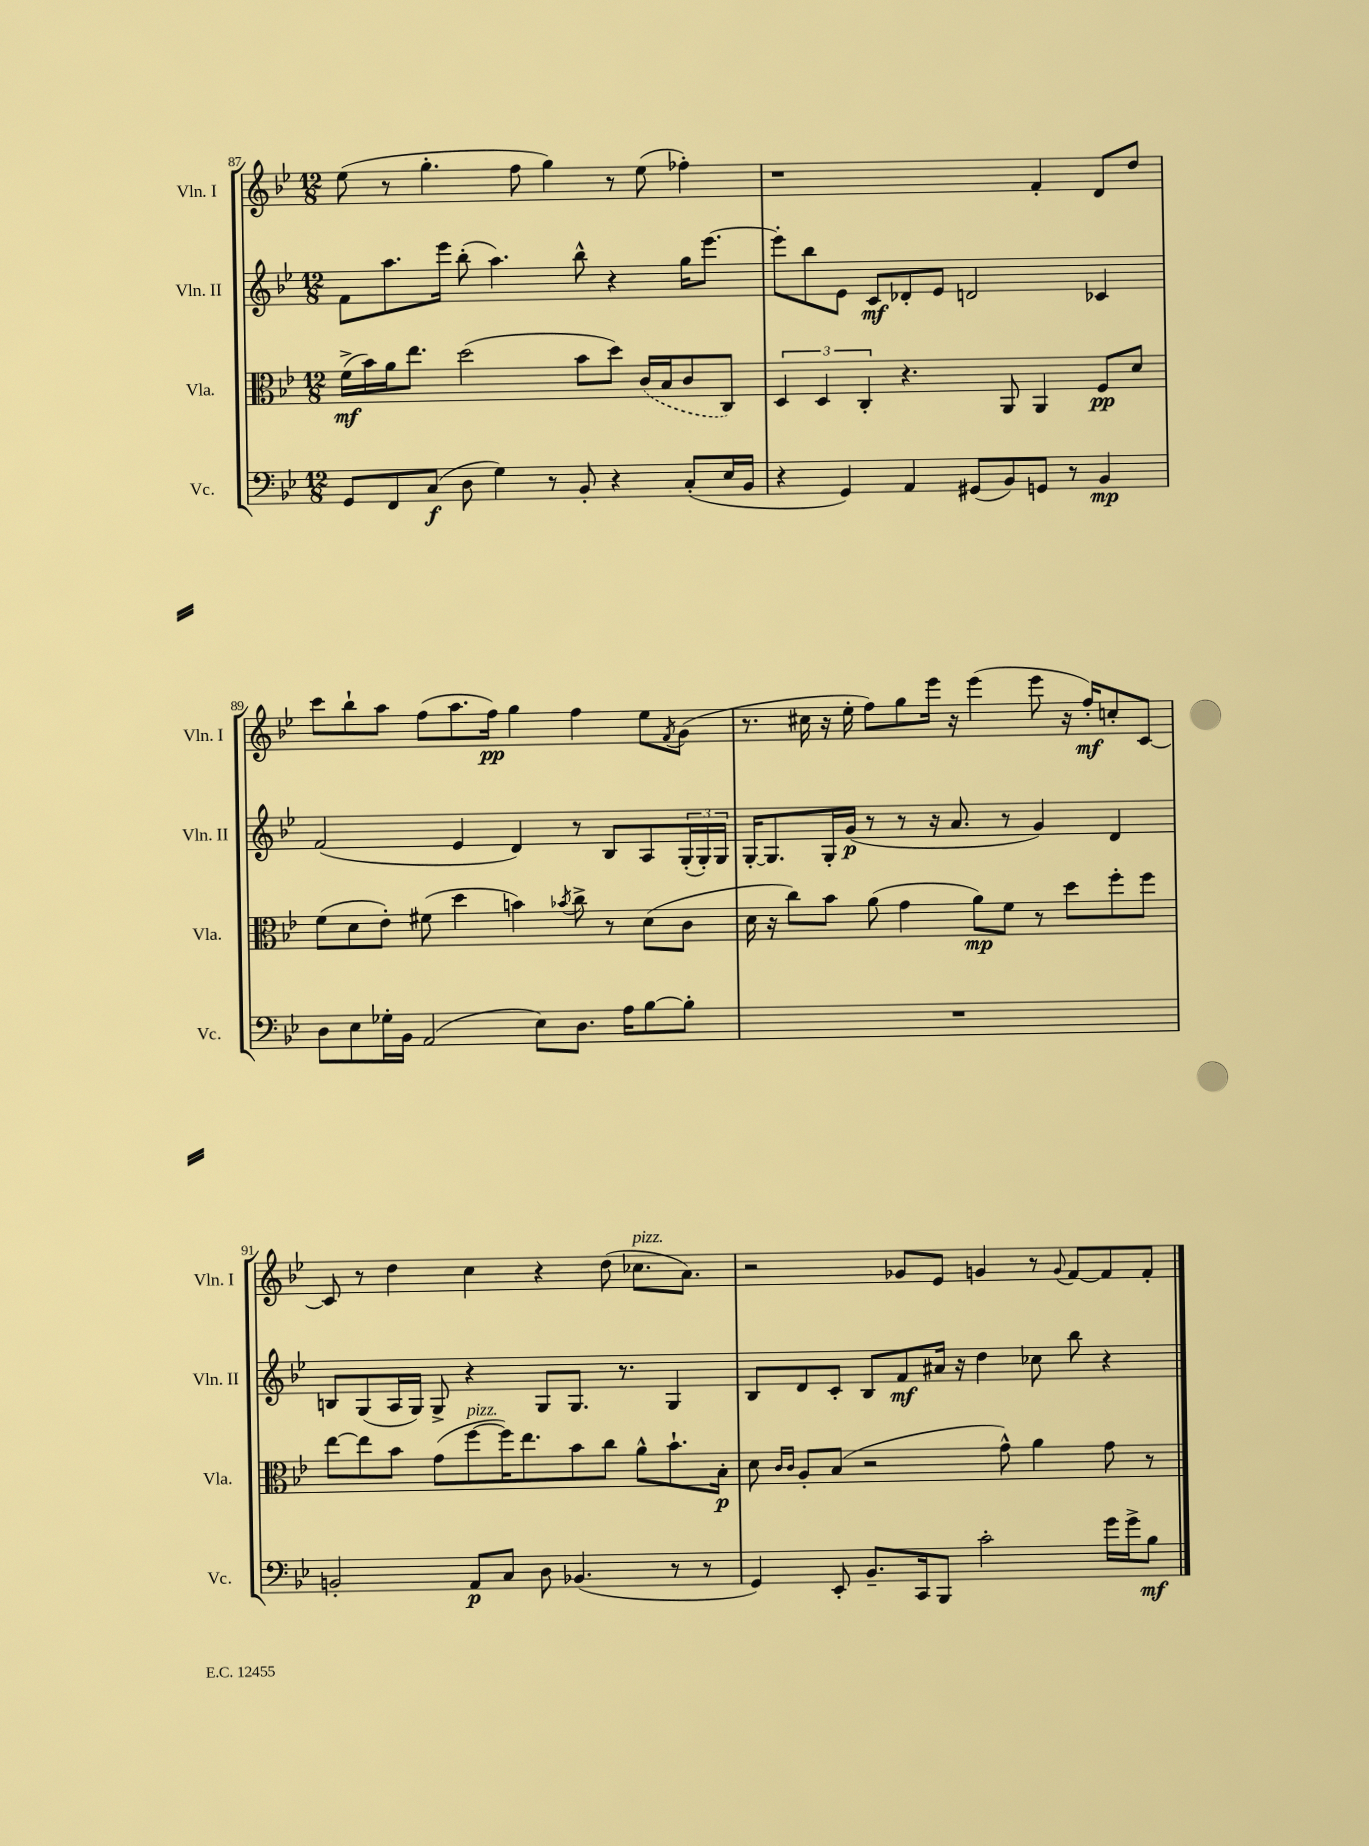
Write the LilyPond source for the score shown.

<<
\new StaffGroup <<
\new Staff = "s0" \with { instrumentName = "Vln. I" shortInstrumentName = "Vln. I" } {
    \clef treble \key bes \major \numericTimeSignature \time 12/8
    ees''8( r8 g''4.-. f''8 g''4) r8 ees''8( fes''4-.) |
    r1 f'4-. d'8 d''8 |
    c'''8 bes''8-! a''8 f''8( a''8. f''16\pp) g''4 f''4 ees''8 \acciaccatura { f'8 } g'8( |
    r8. cis''16 r16 ees''16-. f''8) g''8 ees'''16 r16 ees'''4( ees'''8 r16 f''16-.\mf) c''8-. c'8~ |
    c'8 r8 d''4 c''4 r4 d''8( ces''8.^\markup { \italic "pizz." } a'8.) |
    r2 ges'8 ees'8 g'4 r8 \appoggiatura { g'8 } f'8~ f'8 f'8-. \bar "|." |
}
\new Staff = "s1" \with { instrumentName = "Vln. II" shortInstrumentName = "Vln. II" } {
    \clef treble \key bes \major \numericTimeSignature \time 12/8
    f'8 a''8. ees'''16 bes''8-.( a''4.) bes''8-^ r4 g''16 ees'''8.~ |
    ees'''8-. bes''8 ees'8 c'8\mf des'8-. ees'8 d'2 ces'4 |
    f'2( ees'4 d'4) r8 bes8 a8 \tuplet 3/2 { g16-.( g16-.) g16 } |
    g16~-. g8. g16-. g'16\p( r8 r8 r16 a'8. r8 g'4) d'4 |
    b8 g8( a16 g16) g8-> r4 g8 g8. r8. g4 |
    bes8 d'8 c'8-. bes8 f'8\mf ais'16 r16 d''4 ces''8 bes''8 r4 \bar "|." |
}
\new Staff = "s2" \with { instrumentName = "Vla." shortInstrumentName = "Vla." } {
    \clef alto \key bes \major \numericTimeSignature \time 12/8
    f'16->\mf( bes'16) a'16 ees''8. d''2( bes'8 d''8) \once \slurDashed c'16( bes16 c'8 c8) |
    \tuplet 3/2 { d4 d4 c4-. } r4. a,8 a,4 f8\pp d'8 |
    f'8( d'8 ees'8-.) fis'8( d''4 b'4) \acciaccatura { bes'8 } c''8-> r8 d'8( c'8 |
    d'16 r16 c''8) bes'8 a'8( g'4 a'8\mp) f'8 r8 d''8 f''8-. f''8 |
    ees''8~ ees''8 bes'8 g'8( f''8~^\markup { \italic "pizz." } f''16) ees''8. bes'8 c''8 a'8-^ bes'8.-! bes16-.\p |
    d'8 \grace { c'16 c'16 } a8-. bes8( r2 g'8-^) a'4 g'8 r8 \bar "|." |
}
\new Staff = "s3" \with { instrumentName = "Vc." shortInstrumentName = "Vc." } {
    \clef bass \key bes \major \numericTimeSignature \time 12/8
    g,8 f,8 c8\f( d8 g4) r8 bes,8-. r4 c8-.( ees16 bes,16 |
    r4 g,4) a,4 gis,8( bes,8) g,8 r8 bes,4\mp |
    d8 ees8 ges16-. bes,16 a,2( ees8) d8. a16 bes8~ bes8-. |
    R1. |
    b,2-. a,8\p c8 d8 bes,4.( r8 r8 |
    g,4) ees,8-. bes,8.-- c,16 bes,,8 c'2-. g'16 g'16-> bes8\mf \bar "|." |
}
>>
>>
\layout { \context { \Score currentBarNumber = #87 } }
